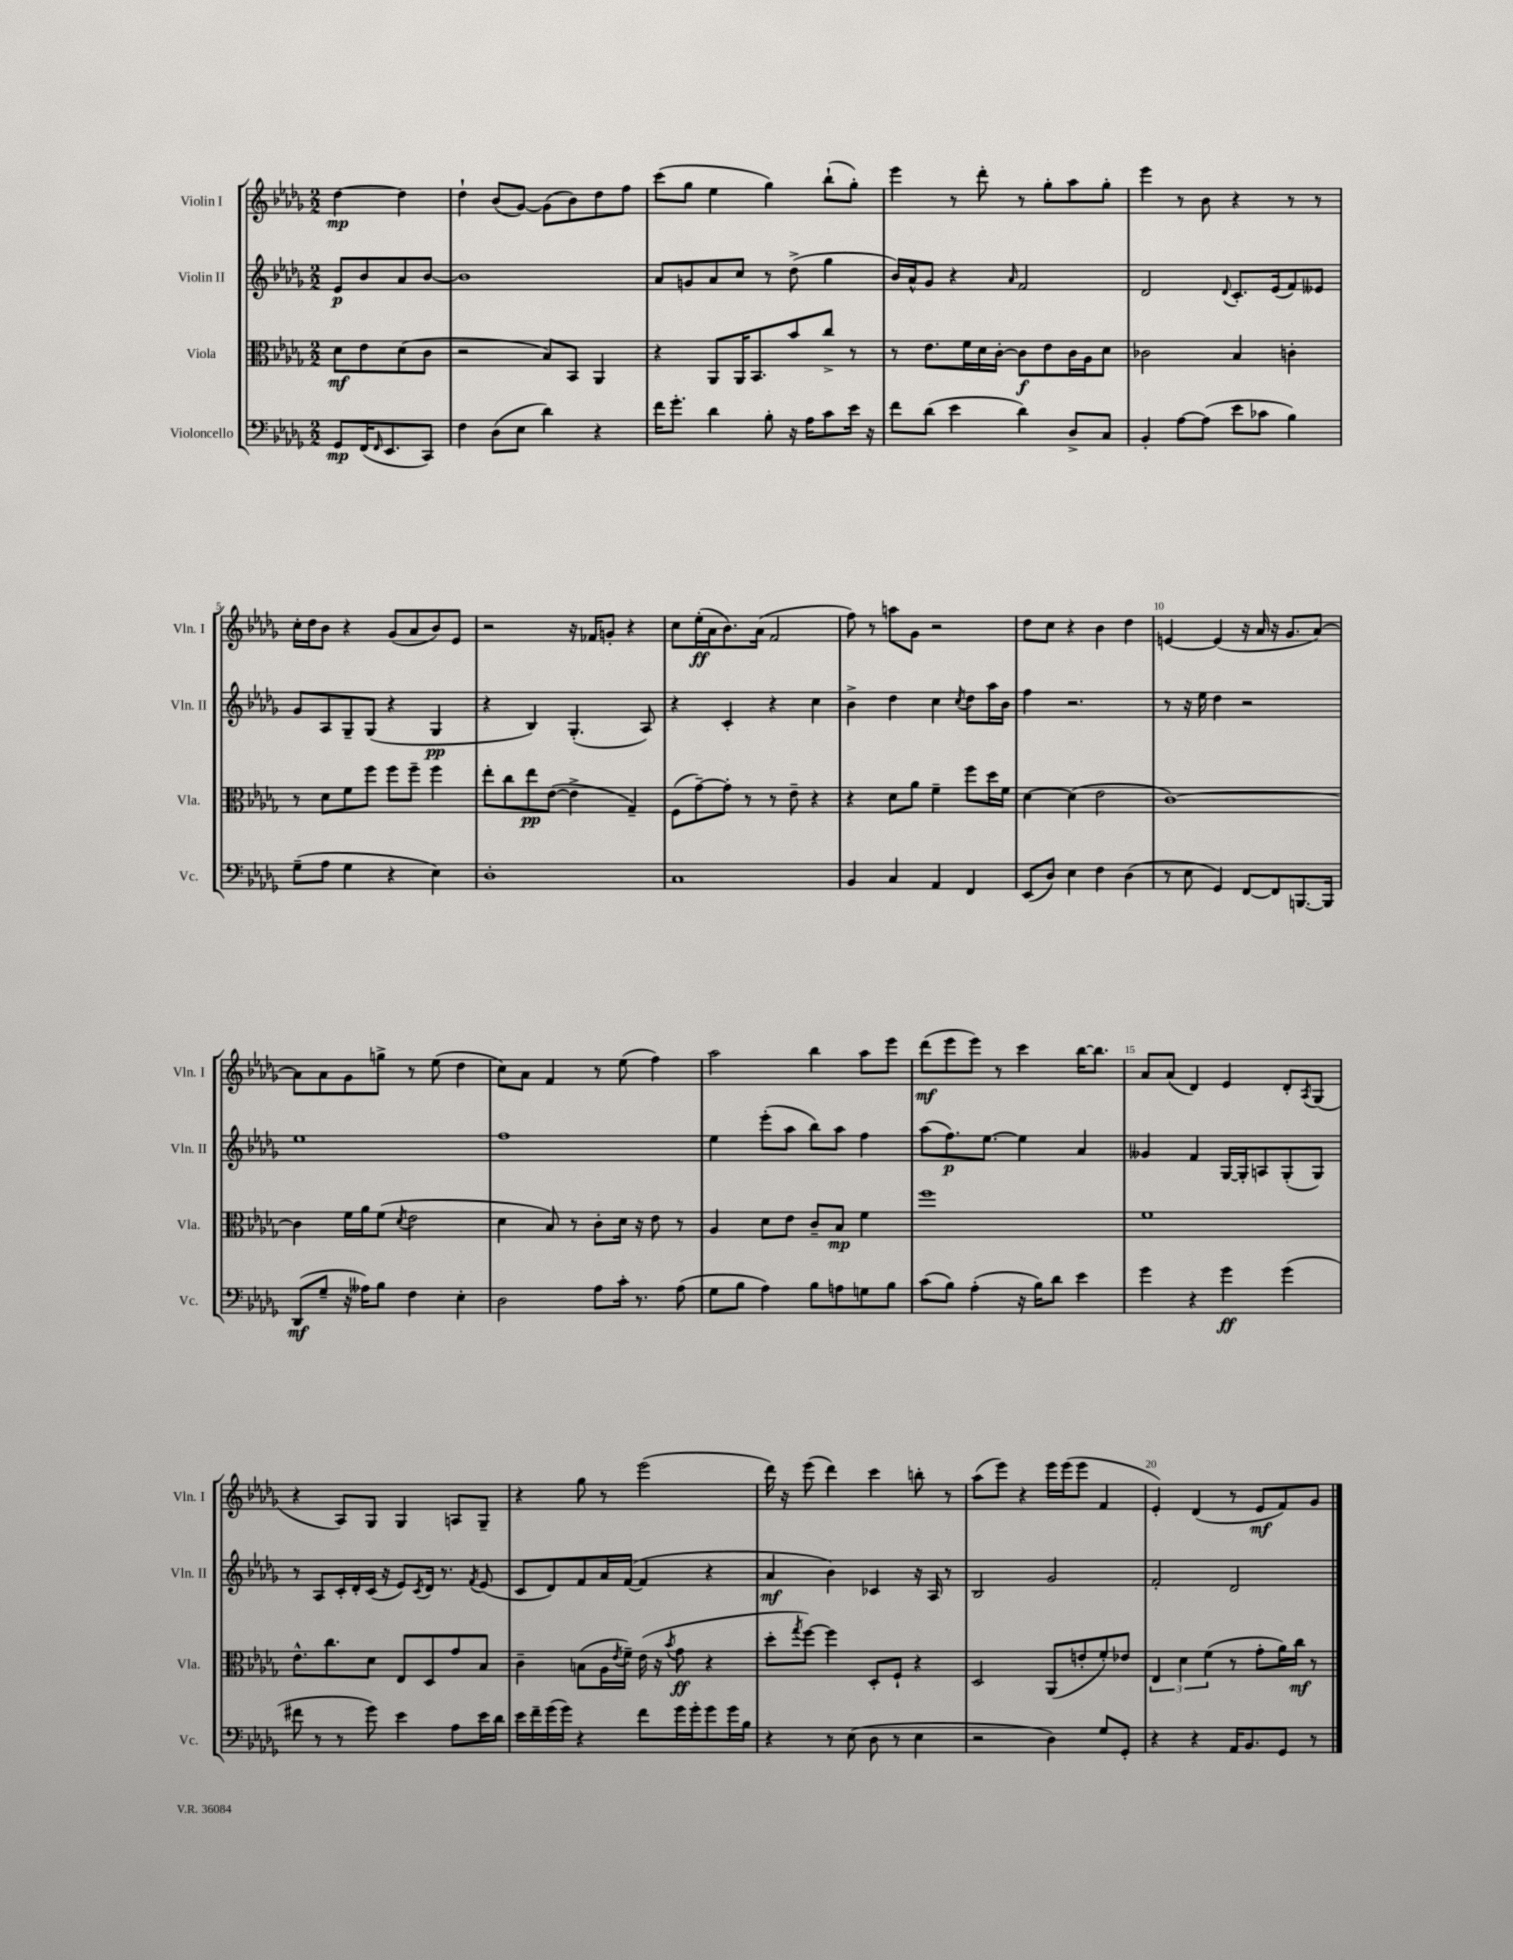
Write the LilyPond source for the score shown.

<<
\new StaffGroup <<
\new Staff = "s0" \with { instrumentName = "Violin I" shortInstrumentName = "Vln. I" } {
    \clef treble \key des \major \numericTimeSignature \time 2/2 \partial 2
    des''4~\mp des''4 |
    des''4-! bes'8( ges'8~) ges'8( bes'8) des''8 f''8 |
    c'''8( ges''8 ees''4 ges''4) bes''8-!( ges''8-.) |
    ees'''4 r8 des'''8-. r8 ges''8-. aes''8 ges''8-. |
    ees'''4 r8 bes'8 r4 r8 r8 |
    c''16-. des''16 bes'8 r4 ges'8( aes'8 bes'8) ees'8 |
    r2 r16 fes'16 g'8-. r4 |
    c''8 ees''16-.\ff( aes'16 bes'8.) aes'16( f'2 |
    f''8) r8 a''8 ges'8 r2 |
    des''8 c''8 r4 bes'4 des''4 |
    e'4~ e'4( r16 aes'16 r16 ges'8. aes'8~) |
    aes'8 aes'8 ges'8 g''8-> r8 ees''8( des''4 |
    c''8) aes'8 f'4 r8 ees''8( f''4) |
    aes''2 bes''4 aes''8 ees'''8 |
    des'''8\mf( ees'''8 ees'''8) r8 c'''4 bes''16~ bes''8. |
    aes'8 aes'8( des'4) ees'4 des'8-. \acciaccatura { aes8 } ges8( |
    r4 aes8) ges8 ges4 a8 ges8-- |
    r4 ges''8 r8 ees'''2( |
    des'''16) r16 ees'''8( des'''4) c'''4 b''8-. r8 |
    aes''8( ees'''8) r4 ees'''16 ees'''16( ees'''8 f'4 |
    ees'4-.) des'4( r8 ees'8\mf f'8) ges'8 \bar "|." |
}
\new Staff = "s1" \with { instrumentName = "Violin II" shortInstrumentName = "Vln. II" } {
    \clef treble \key des \major \numericTimeSignature \time 2/2 \partial 2
    ees'8\p bes'8 aes'8 bes'8~ |
    bes'1 |
    aes'8 g'8 aes'8 c''8 r8 des''8->( ges''4 |
    bes'16) aes'16-^ ges'8 r4 \grace { aes'16 } f'2 |
    des'2 \appoggiatura { des'8 } c'8.-. ees'16( f'8) eeses'8 |
    ges'8 aes8 ges8-- ges8( r4 ges4\pp |
    r4 bes4) ges4.-.( aes8) |
    r4 c'4-. r4 c''4 |
    bes'4-> des''4 c''4 \acciaccatura { c''8 } des''8 aes''16 bes'16 |
    f''4 r2. |
    r8 r16 ees''16 des''4 r2 |
    ees''1 |
    f''1 |
    ees''4 ees'''8-.( aes''8 bes''8) aes''8 f''4 |
    aes''8( f''8.\p) ees''8.~ ees''4 aes'4 |
    geses'4 f'4 ges16~ ges16-. a8 ges8-.( ges8) |
    r8 aes8 c'16-. des'16-. c'16( r16 ees'8) \acciaccatura { c'8 } des'16 r8. \acciaccatura { f'8 } ees'8( |
    c'8 des'8) f'8 aes'16 f'16~( f'4 r4 |
    aes'4\mf bes'4) ces'4 r16 aes16 r8 |
    bes2 ges'2 |
    f'2-. des'2 \bar "|." |
}
\new Staff = "s2" \with { instrumentName = "Viola" shortInstrumentName = "Vla." } {
    \clef alto \key des \major \numericTimeSignature \time 2/2 \partial 2
    des'8\mf ees'8 des'8( c'8 |
    r2 bes8) bes,8 aes,4 |
    r4 aes,8 aes,16 bes,8. bes'8 c''8-> r8 |
    r8 ees'8. f'16 des'16 c'16~-. c'8\f ees'8 c'16 aes16 des'8 |
    ces'2 bes4 c'4-. |
    r8 des'8 f'8 f''8 f''8 f''8-- f''4 |
    ees''8-. c''8 ees''8\pp ees'8~( ees'4-> ges4--) |
    f8( ges'8~--) ges'8-. r8 r8 ees'8-- r4 |
    r4 des'8 aes'8 f'4-- f''8 des''16 f'16 |
    des'4~ des'4( ees'2 |
    c'1~) |
    c'4 f'16 aes'16 f'8( \acciaccatura { des'8 } ees'2 |
    des'4 bes8) r8 c'8-. des'16 r16 ees'8 r8 |
    aes4 des'8 ees'8 c'8-- bes8\mp f'4 |
    f''1 |
    f'1 |
    ees'8.-^ c''8. des'8 ees8 des8 ges'8 bes8 |
    c'4-- b8( aes16 \acciaccatura { ees'8 } f'16--) ees'16( r16 \acciaccatura { bes'8 } ges'8\ff r4 |
    des''8-. \acciaccatura { ges''8 } f''8~) f''4 des8-. f8-! r4 |
    des2 aes,8( e'8-. f'8-.) ees'8 |
    \tuplet 3/2 { ees4 des'4 f'4( } r8 ges'8-. aes'16) c''16\mf r8 \bar "|." |
}
\new Staff = "s3" \with { instrumentName = "Violoncello" shortInstrumentName = "Vc." } {
    \clef bass \key des \major \numericTimeSignature \time 2/2 \partial 2
    ges,8\mp f,16( \grace { f,16 } ees,8. c,8) |
    f4 des8( ees8 des'4) r4 |
    f'16 ges'8.-. des'4 bes8-. r16 aes16 c'8 ees'16 r16 |
    f'8 des'8( ees'4 des'4) des8-> c8 |
    bes,4-. aes8~ aes8( ees'8 ces'8 bes4) |
    ges8--( aes8 ges4 r4 ees4) |
    des1-. |
    c1 |
    bes,4 c4 aes,4 f,4 |
    ees,8( des8) ees4 f4 des4( |
    r8 ees8 ges,4) f,8~ f,8 b,,8.~ b,,16 |
    des,8\mf( ges8-- r16 aeses16) bes8 f4 ees4-. |
    des2 aes8 c'16-. r8. aes8( |
    ges8 bes8 aes4) bes8 a8 g8 bes8 |
    c'8( bes8) aes4-.( r16 bes16) des'8 ees'4 |
    ges'4 r4 ges'4\ff ges'4( |
    fis'8 r8 r8 ges'8) ees'4 aes8 ees'16 des'16 |
    ees'16 f'16-- ges'16( ges'16) r4 f'8 ges'16 ges'16-. ges'8 ges'16 bes16 |
    r4 r8 ees8( des8 r8 ees4 |
    r2 des4) ges8 ges,8-. |
    r4 r4 aes,16 bes,8. ges,8 r8 \bar "|." |
}
>>
>>
\layout { \context { \Score \override BarNumber.break-visibility = ##(#f #t #t) barNumberVisibility = #(every-nth-bar-number-visible 5) } }
